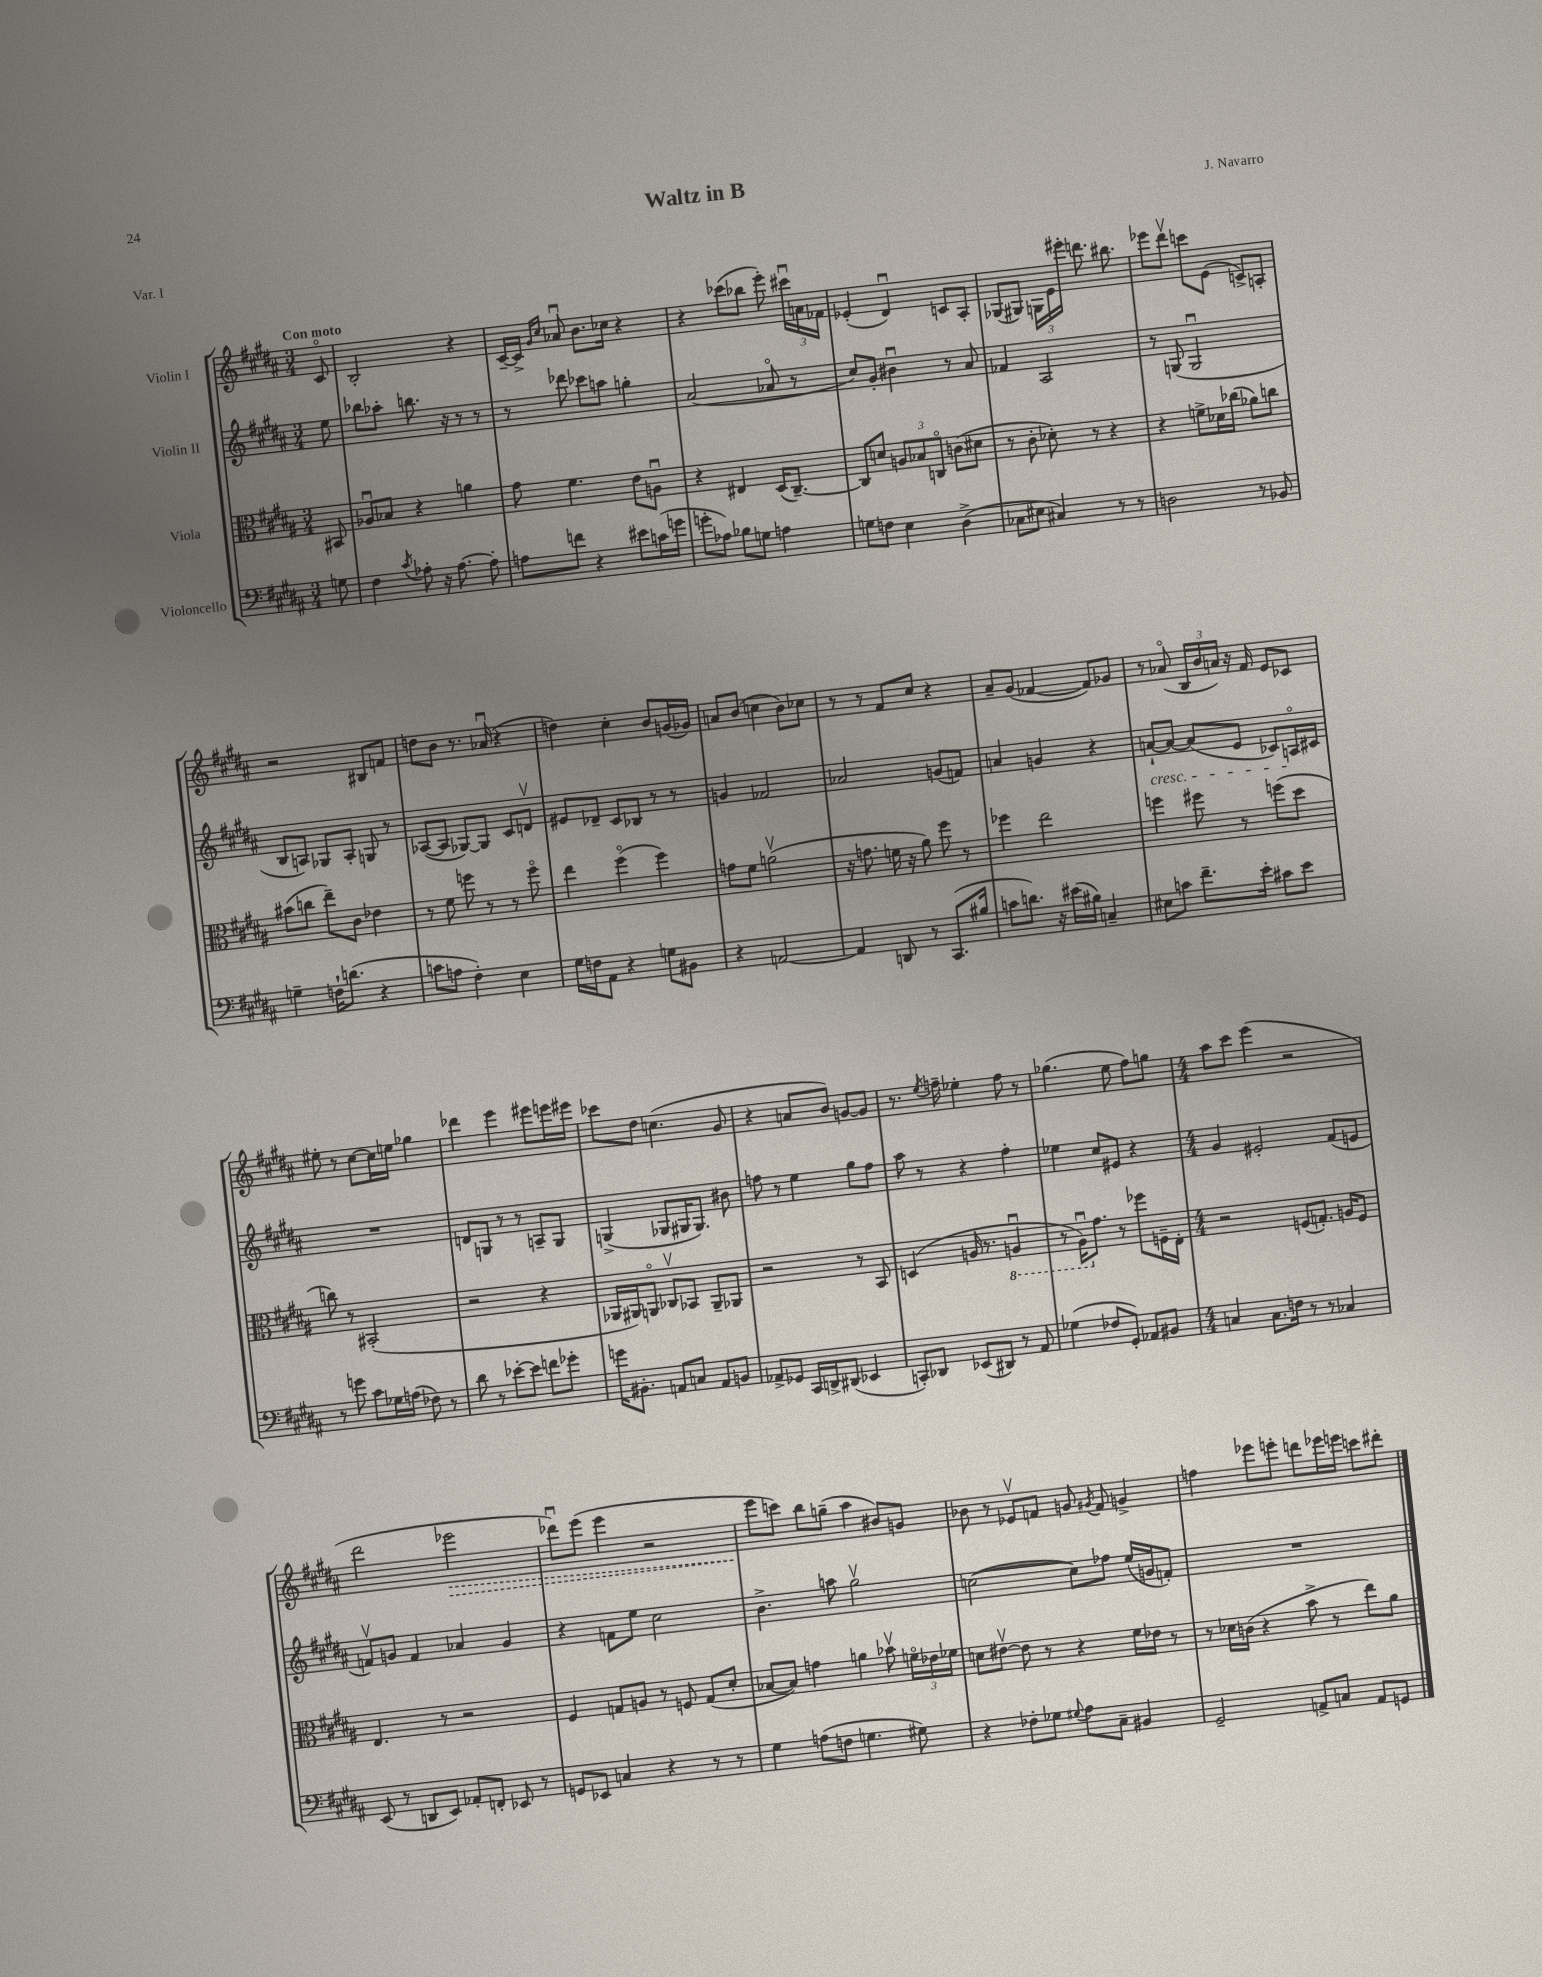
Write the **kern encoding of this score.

**kern	**kern	**kern	**kern
*staff4	*staff3	*staff2	*staff1
*clefF4	*clefC3	*clefG2	*clefG2
*k[f#c#g#d#a#]	*k[f#c#g#d#a#]	*k[f#c#g#d#a#]	*k[f#c#g#d#a#]
*M3/4	*M3/4	*M3/4	*M3/4
8G	8BB#	8ee	8c#o
=	=	=	=
4F#	8A-u	8bb-	2B'
.	8B-	8aa-'	.
8qc#	.	.	.
8A-'	4r	8.bb	.
16r	.	.	.
[8.A-	.	16r	.
.	4a	8r	4r
8A-']	.	8r	.
=	=	=	=
8A	8g#	8r	[16c#~
.	.	.	16c#^]
.	.	.	16qqg#
.	.	.	16qqcc#
8f	4.f#	8ddd-	8a-u
4r	.	8ccc-	8.b
.	.	8aa	.
.	.	.	16cc-
8e#	8e	4gg'	4r
(16c	8Au	.	.
16g	.	.	.
=	=	=	=
8g'	4r	(2a#	4r
8A-)	.	.	.
8B-	4E#	.	(8ccc-
8G	.	.	8bb-
4A	(16D#	8a-o	8eee')
.	[8.C#~)	.	.
.	.	8r	24ccc#u
.	.	.	24a
.	.	.	24f-
=	=	=	=
8G	8C#]	8cc#)	(4e-'
8F	8d	8g#'	.
4E	12A	4b#u	4d#u)
.	12B-	.	.
.	12Co	.	.
(4D#^	(8c	8r	8c
.	8d#	8a#	8A#'
=	=	=	=
8C-	8r	4f-	(8G-
8E#	8c#'	.	8G#)
4C#)	8d-')	2A#	24G
.	.	.	24e
.	.	.	24eee#'
.	8r	.	8.ddd
8r	4r	.	.
.	.	.	8.bb#
8r	.	.	.
=	=	=	=
2D	4r	8r	8eee-
.	.	(8G	8ddd#v
.	8f^	2Gu	8ccc
.	16d-	.	(8e
.	(16cc-	.	.
8r	8a-)	.	8c^)
8BB-	8cc	.	8A'
=	=	=	=
4G~	(8b#	8B	2r
.	8cc	8A)	.
16F`	8ee~)	8G-	.
(8.d	.	.	.
.	8c#	8A'	.
4r	4e-	8G	8B#
.	.	8r	8f
=	=	=	=
8c	8r	([8A-	8dd
8A	8f#	8A-]	8b
4F#')	8ff	[8G-)	8.r
.	8r	8G-]	.
.	.	.	(16a-u
4E	8r	8c#	4r
.	8ffo	8dv	.
=	=	=	=
16G#	4ee	8e#	4dd)
16F	.	.	.
8AA#	.	8d-~	.
4r	(4ff#o	8c#	4cc#'
.	.	8B-	.
8G	4ff#)	8r	8b
8BB#	.	8r	(16g
.	.	.	16g-)
=	=	=	=
4r	8g	4g	8a
.	8f#	.	(8b
[2AA	(2av	2f-	4cc
.	.	.	8b)
.	.	.	8cc-
=	=	=	=
4AA]	16r	2a-	8r
.	8.g	.	.
.	.	.	8r
8DD	16f	.	8f#
.	16r	.	.
8r	8a#)	.	8cc#
(8.CC#	8ff#	(8g	4r
.	8r	8f)	.
16B#	.	.	.
=	=	=	=
8c	4ff-	4a	8a#~
8.d)	.	.	(8g#
.	2ee	4g	[4f-
16r	.	.	.
(16e#	.	.	.
16B#)	.	.	.
4C~	.	4r	8f-])
.	.	.	8g-
=	=	=	=
8E#	4ff	[8a`	8r
8c	.	8a_	(8a-o
8.f#~	8ff#	(8a]	24B
.	.	.	24b
.	.	.	24a)
.	8r	8e	16r
16e'	.	.	16f#
8c#	(8ff	8c-)	8e
8e	8dd#	16Ao	8c-
.	.	16c#	.
=	=	=	=
8r	8cc)	2.r	8ee#'
8g	8r	.	8r
8c#	(2BB#'	.	[8cc#
16G-	.	.	16cc#]
(16A	.	.	16ee
8F-)	.	.	4gg-
8r	.	.	.
=	=	=	=
8d#	2r	8d	4ddd-
8r	.	8G	.
[8e-'	.	8r	4eee
8e-]	.	8r	.
8f	4r	8A~	8eee#
8g-'	.	8G	16eee
.	.	.	16eee#
=	=	=	=
16g	16AA-	(4G^	8ccc-
8.BB#'	16AA#)	.	.
.	8AAo	.	8dd#
8AA	8C-v	8G-	(4.cc
8C	8BB-	16G#	.
.	.	8.G#)	.
8AA	8AA~	.	.
8BB	8AA-	8b#	8g#
=	=	=	=
8AA-^	2r	8ff	4r
8GG-	.	8r	.
16CC#	.	4ee	8a
16DD^	.	.	.
(8DD#	.	.	8b)
4EE-	8r	8gg#	[8g
.	8BB	8ff	8g]
=	=	=	=
8CC')	(4D	8aa#	8.r
8DD-	.	8r	.
.	.	.	8qee
.	.	.	16ff~
(8EE-	16A	4r	4ee-'
.	8.r	.	.
8DD#)	.	.	.
8r	4AAu	4ff#'	8ff
8AA#	.	.	8r
=	=	=	=
(4G-	8r	4ee-	(4.gg-
.	16AA#u)	.	.
.	8.g#	.	.
8F-	.	8cc#	.
8GG#')	8r	8e#	8ee
8AA-	8ff-	4r	8ff#)
8BB#	16F~	.	8gg
.	16E'	.	.
=	=	=	=
*M4/4	*M4/4	*M4/4	*M4/4
4C	2r	4g#	8aa#
.	.	.	8ccc#
8.C	.	2e#'	(4eee
16F	.	.	.
8r	(8F	.	2r
8r	8.G')	.	.
4C-	.	(8f#	.
.	16A	.	.
.	8F	8e	.
=	=	=	=
(8EE	4.E	8fv)	2ddd#
8r	.	8g	.
8DD	.	4f	.
8EE)	8r	.	.
8AA-'	2r	4a-	2eee-
8FF'	.	.	.
8EE-	.	4g	.
8r	.	.	.
=	=	=	=
8GG	4F#	4r	8ddd-u)
8EE-	.	.	(8eee
4C	8G	8f	4eee
.	8A	8ee	.
4r	8r	2cc#	2r
.	8F	.	.
8r	(8G	.	.
8r	8d#'	.	.
=	=	=	=
4G#	[8B-	4.b^	8eee
.	8B-])	.	8ccc)
(8A	4g	.	8bb
8F	.	8aa	(8gg~
4.G	4a	2gg#v	4aa#
.	8b-v	.	8b#)
8G#)	24fo	.	8g
.	24e-	.	.
.	24f-	.	.
=	=	=	=
4r	8d	([2cc	8b-
.	[8e#v	.	8r
8F-'	8e#]	.	8e-v
8G-	8r	.	8f
8qqG#	.	.	.
8A#	4r	8cc])	8g
.	.	.	8qg#
8C#~	.	8ff-	8f
4BB#	16f#	(16ee	4g^
.	16e-	16g	.
.	8r	8f')	.
=	=	=	=
2GG#~	8r	1r	4ff
.	16d-	.	.
.	(16c	.	.
.	4r	.	8eee-
.	.	.	8eee'
8AA^	8b^	.	8ddd
8C	8r	.	16eee-
.	.	.	16eee
8AA	8ee)	.	8ccc
8GG	8a#	.	8ddd#'
==	==	==	==
*-	*-	*-	*-
